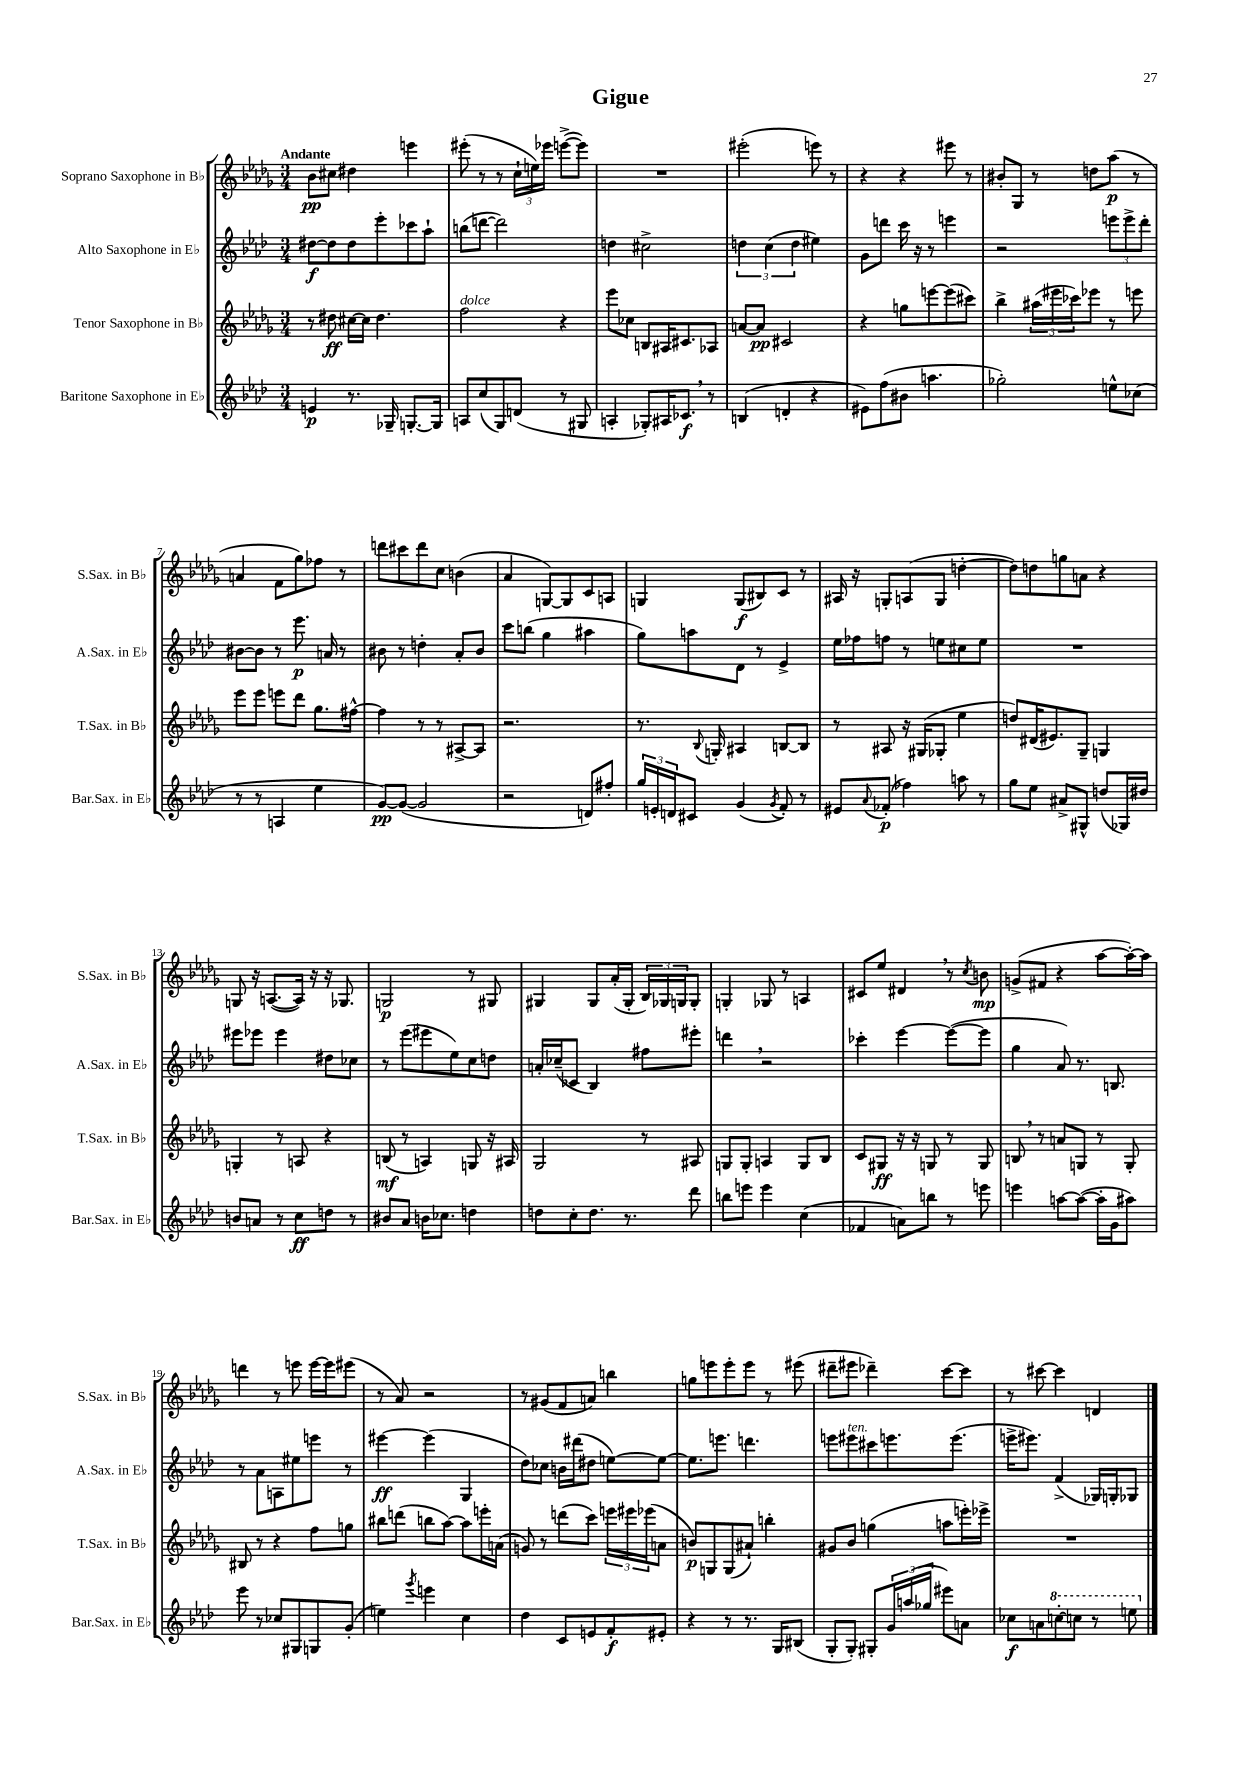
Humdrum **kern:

**kern	**kern	**kern	**kern
*staff4	*staff3	*staff2	*staff1
*clefG2	*clefG2	*clefG2	*clefG2
*k[b-e-a-d-]	*k[b-e-a-d-g-]	*k[b-e-a-d-]	*k[b-e-a-d-g-]
*M3/4	*M3/4	*M3/4	*M3/4
4e	8r	[8dd#	8b-
.	8dd#	8dd#]	8cc#
8.r	[16cc#	8dd#	4dd#
.	16cc#]	.	.
.	4.dd#	8eee-'	.
16G-~	.	.	.
[8.G'	.	8ccc-	4eee
.	.	8aa-`	.
16G]	.	.	.
=	=	=	=
8A	2ff	(8bb	(8eee#'
(8cc	.	[8ddd	8r
8G)	.	2ddd])	8r
(8d	.	.	24cc`
.	.	.	24ee)
.	.	.	24eee-
8r	4r	.	([8eee^
8G#	.	.	8eee])
=	=	=	=
4A'	8eee-	4dd	2.r
.	8cc-	.	.
8G-')	8B	2cc#^	.
16A#	16A#	.	.
8.c-	8.c#	.	.
8r	8A-	.	.
=	=	=	=
(4B	[8a	6dd	(2eee#'
.	8a]	.	.
.	.	(6cc	.
4d'	2c#	.	.
.	.	6dd	.
4r	.	4ee#)	8eee)
.	.	.	8r
=	=	=	=
8e#)	4r	8g	4r
(8ff	.	8ddd	.
8b#	8gg	16ccc	4r
.	.	16r	.
4.aa	[8eee	8r	.
.	(8eee]	4eee	8eee#
.	8ccc#)	.	8r
=	=	=	=
2gg-')	4bb-^	2r	8b#'
.	.	.	8G-
.	(24aa#	.	8r
.	24eee#	.	.
.	24ccc-)	.	.
.	8eee-	.	8dd
8ee^^	8r	12eee	(8aa-
.	.	12eee^	.
(8cc-	8eee	.	8r
.	.	12ddd-'	.
=	=	=	=
8r	8eee-	[8b#	4a
8r	8eee-	8b#]	.
4A	8eee	8r	8f
.	8ddd-	8.eee-	8gg-)
4ee-	8.gg-	.	8ff-
.	.	16a	.
.	.	8r	8r
.	[16ff#^^	.	.
=	=	=	=
[8g)	4ff#]	8b#	8ddd
(8g_	.	8r	8ccc#
2g]	8r	4dd'	8ddd
.	8r	.	8cc
.	[8A#^	8a-'	(4b
.	8A#]	8b#	.
=	=	=	=
2r	2.r	8ccc	4a-
.	.	(8bb	.
.	.	4gg	[8G)
.	.	.	8G]
8d)	.	4aa#	8c
8ff#'	.	.	8A
=	=	=	=
24gg	8.r	8gg)	4G
24e'	.	.	.
24d	.	.	.
8c#	.	8aa	.
.	8qqB-	.	.
.	16G'	.	.
(4g	4A#	8d-	(8G
.	.	8r	8B#)
8qg	.	.	.
8f')	[8B	4e-^	8c
8r	8B]	.	8r
=	=	=	=
8e#	8r	16ee-	16A#
.	.	16ff-	16r
8qqa-	.	.	.
(8f-'	8A#	8ff	8G'
4ff-)	16r	8r	(8A
.	(16G#	.	.
.	8G-'	8ee	8G
8aa	4ee-	8cc#	[4dd'
8r	.	8ee	.
=	=	=	=
8gg	8dd)	2.r	8dd])
8ee-	(16d#	.	8dd
.	8.e#)	.	.
8a#^	.	.	8gg
8G#^^	8G-~	.	8a
(8dd	4G	.	4r
16G-)	.	.	.
16dd#	.	.	.
=	=	=	=
8b	4G'	8eee#	8G
8a	.	8eee-	16r
.	.	.	([8.A
8r	8r	4eee-	.
8cc	8A	.	16A])
.	.	.	16r
8dd	4r	8dd#	16r
.	.	.	8.G-
8r	.	8cc-	.
=	=	=	=
8b#	(8B	8r	2G
8a-	8r	(8eee-	.
16b	4A)	8eee#	.
8.cc-	.	.	.
.	.	8ee-)	.
4dd	8G	8cc	8r
.	16r	8dd	8G#
.	16A#	.	.
=	=	=	=
8dd	2G-	16a'	4G#
.	.	(16cc-~	.
8cc'	.	8c-	.
8.dd	.	4B-)	8G#
.	.	.	(16a-'
8.r	.	.	16G#'
.	8r	8ff#	24B-)
.	.	.	24G-
.	.	.	24G
8ddd-	8A#	8eee#'	8G'
=	=	=	=
8bb	8G	4ddd	4G'
8eee	8G'	.	.
4eee	4A	2r	8G-
.	.	.	8r
(4cc	8G	.	4A
.	8B-	.	.
=	=	=	=
4f-	8c	4ccc-'	8c#
.	8G#	.	8ee-
8a)	16r	[4eee-	4d#
.	16r	.	.
8bb	8G	.	.
8r	8r	(8eee-_	8r
.	.	.	8qcc
8eee	8G	8eee-]	8b
=	=	=	=
4eee	8B	4gg	(8g^
.	8r	.	8f#
[8aa	8a	8a-)	4r
(8aa_	8G	8.r	.
16aa']	8r	.	[8aa-
16g	.	8.B	.
8aa#)	8G'	.	16aa-'_)
.	.	.	16aa-]
=	=	=	=
8eee-	8B#	8r	4ddd
8r	8r	8a-	.
8cc-	4r	8A	8r
8G#	.	8ee#	8eee
8G	8ff	8eee	[16eee
.	.	.	16eee]
(8g'	8gg	8r	(8eee#
=	=	=	=
4ee)	8bb#	[4eee#	8r
.	(8ddd	.	8a-)
8qggg	.	.	.
4eee	8bb	(4eee#]	2r
.	[8aa-)	.	.
4cc	8aa-]	4G	.
.	16eee'	.	.
.	(16a	.	.
=	=	=	=
4dd-	8g)	8dd-)	8r
.	8r	8cc-	(8g#
8c	(8ddd	16b	8f
.	.	(16ddd#	.
8e	8ccc)	8dd#	8a)
8f'	24eee	[8ee)	4bb
.	24eee#	.	.
.	(24eee-	.	.
8e#'	8a	8ee_	.
=	=	=	=
4r	8b)	8.ee]	8gg
.	8G	.	8eee
.	.	8.eee	.
8r	(8G	.	8eee'
8.r	8a#`)	4.ddd	8eee
.	4bb'	.	8r
16G	.	.	.
(8B#	.	.	(8eee#
=	=	=	=
8G'	8g#	8eee	8ddd#~
8G')	8b-	8eee#	8eee#
8G#'	(4gg	8ccc#	4ddd-~)
24g	.	8.eee	.
(24aa	.	.	.
24gg-	.	.	.
8eee#)	8aa	.	[8ccc
.	.	(8.eee	.
8a	16eee')	.	8ccc]
.	16eee-^	.	.
=	=	=	=
8cc-	2.r	16eee^	8r
.	.	8.eee#)	.
8a	.	.	[8ccc#
[8ccc'	.	(4f^	4ccc#]
8ccc]	.	.	.
8r	.	16G-)	4d
.	.	16G'	.
8eee	.	8G-	.
==	==	==	==
*-	*-	*-	*-
